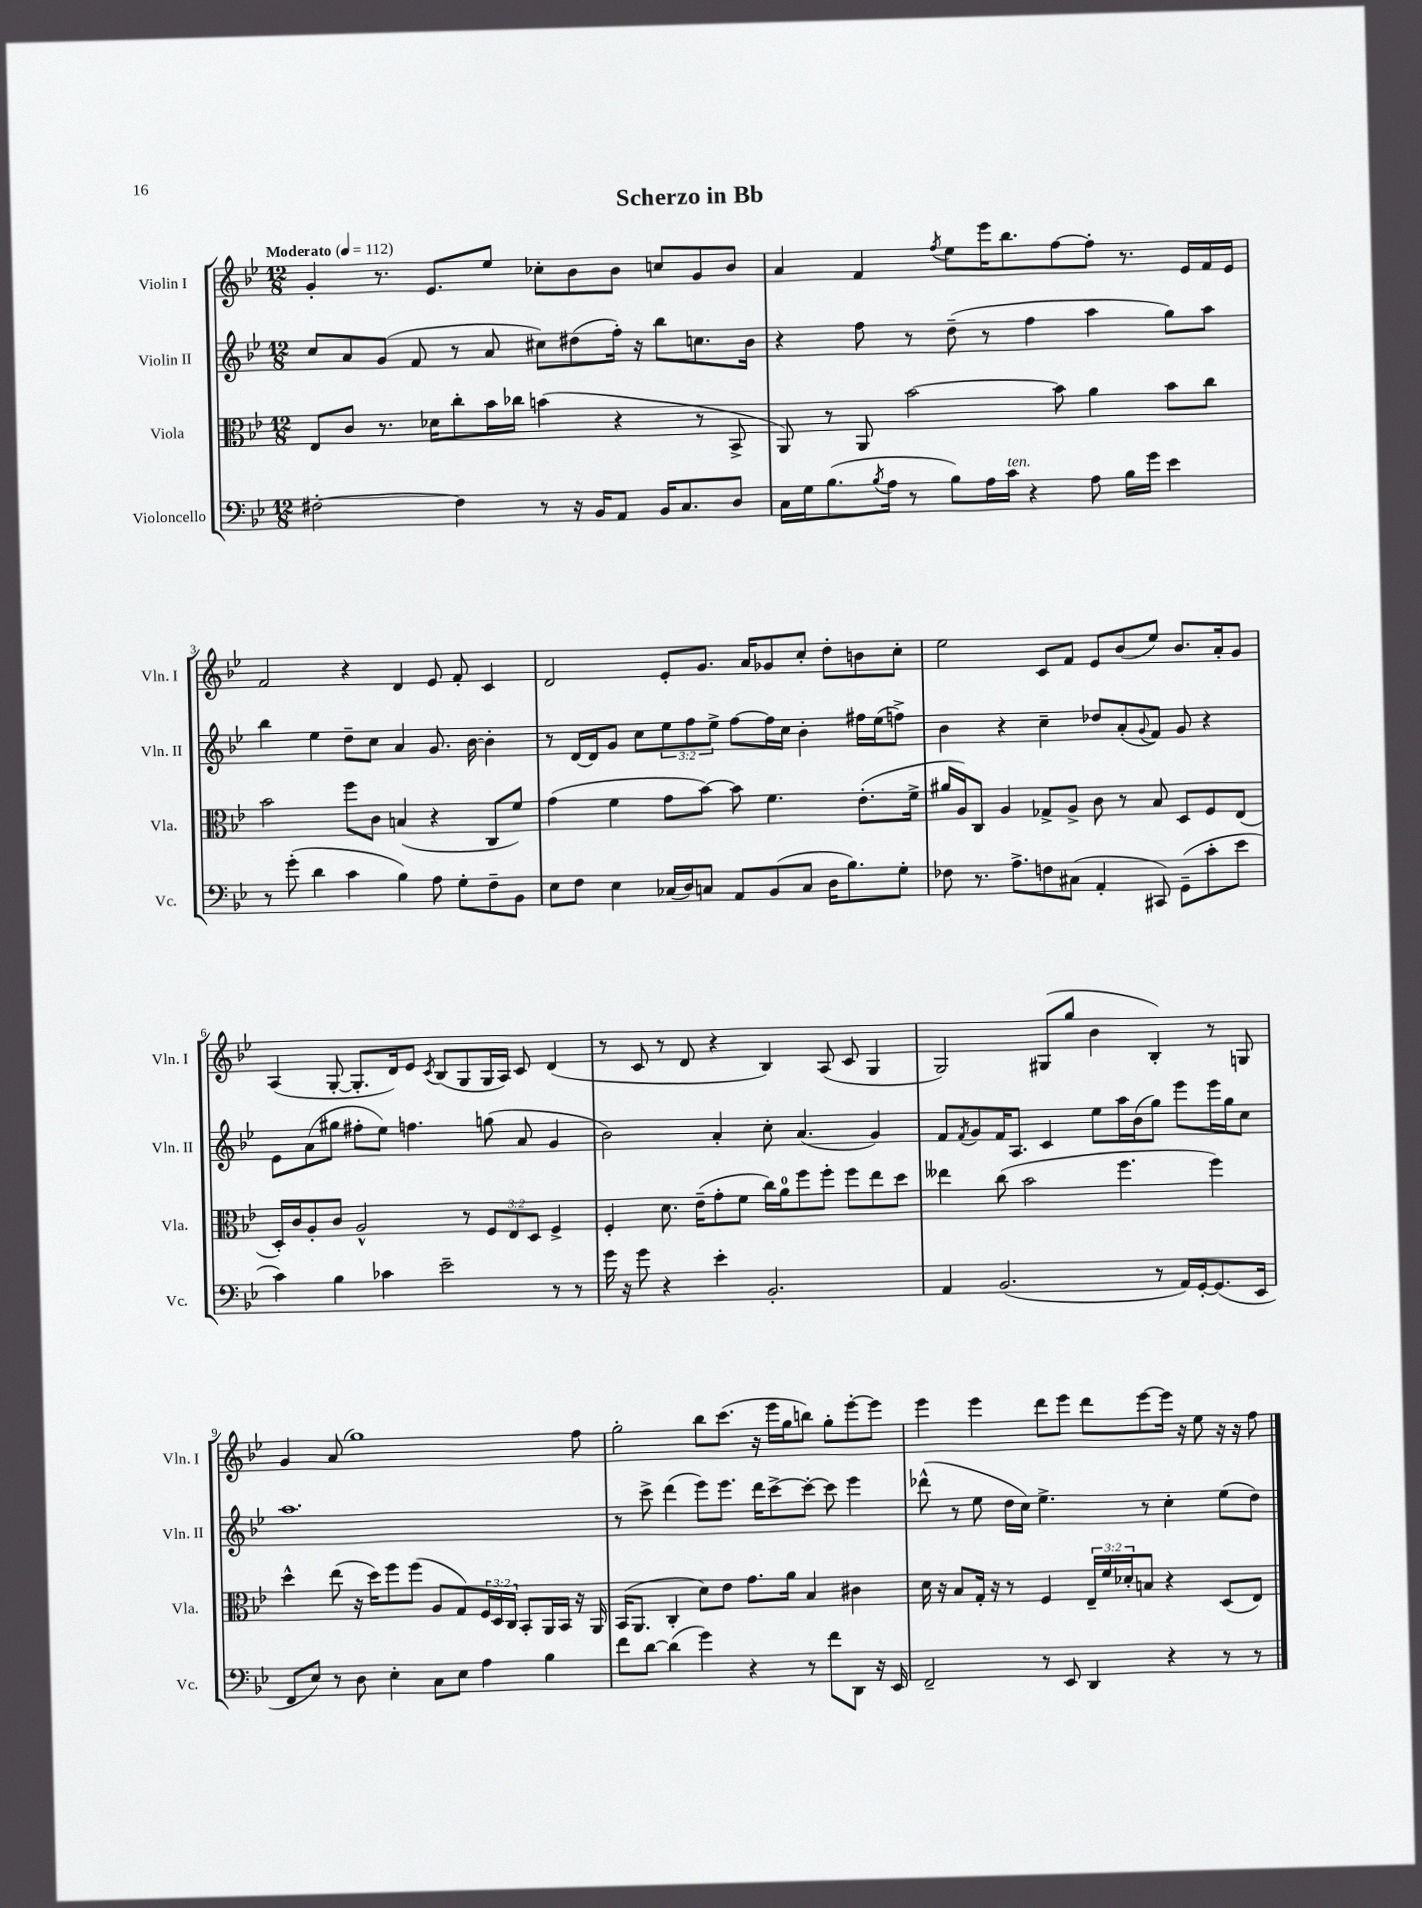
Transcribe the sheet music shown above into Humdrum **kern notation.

**kern	**kern	**kern	**kern
*staff4	*staff3	*staff2	*staff1
*clefF4	*clefC3	*clefG2	*clefG2
*k[b-e-]	*k[b-e-]	*k[b-e-]	*k[b-e-]
*M12/8	*M12/8	*M12/8	*M12/8
*MM112	*MM112	*MM112	*MM112
[2F#'	8E-	8cc	4g'
.	8c	8a	.
.	8.r	(8g	8.r
.	.	8f	.
.	16d-	.	8.e-
4F#]	8cc'	8r	.
.	16b-	8a	8ee-
.	16cc-	.	.
8r	(4b	8cc#)	8cc-'
16r	.	(8dd#	8b-
16BB-	.	.	.
8AA	4r	16ff')	8b-
.	.	16r	.
16BB-	.	8bb-	8cc
8.C	.	.	.
.	8r	8.cc	8g
8D	8BB-^	.	8b-
.	.	16b-	.
=	=	=	=
16C	8AA)	4r	4a
16G	.	.	.
(8.B-	8r	.	.
.	8AA	8ff	4f
8qB-	.	.	.
16A	.	.	.
8r	[2b-	8r	.
.	.	.	8qff
8B-)	.	(8dd~	8ee-
16A	.	8r	16eee-
16c	.	.	8.bb-
4r	.	4ff	.
.	8b-]	.	[8ff
8A	4a	4aa	8ff']
16B-	.	.	8.r
16g	.	.	.
4e-	8b-	8gg)	.
.	.	.	16e-
.	8cc	8aa	16f
.	.	.	16e-
=	=	=	=
8r	2b-	4bb-	2f
(8g'	.	.	.
4d	.	4ee-	.
4c	8ff	8dd~	4r
.	8c	8cc	.
4B-)	(4B	4a	4d
8A	4r	8.g	8e-
8G'	.	.	8f'
.	.	[16b-	.
8F~	8C	4b-']	4c
8BB-	8f)	.	.
=	=	=	=
8E-	(4g	8r	2d
8F	.	[16d	.
.	.	16d]	.
4E-	4f	8g	.
.	.	8cc	.
(16C-	8g	12ee-	8e-'
16D)	.	.	.
.	.	12ff	.
8C	[8b-)	.	8.g
.	.	12ee-^	.
8AA	8b-]	[8ff	.
.	.	.	16a
(8BB-	4.f	16ff]	8g-
.	.	16cc	.
8C	.	4b-'	8cc'
16D	.	.	8dd'
8.B-)	.	.	.
.	(8.e-'	16ff#	8b
.	.	(16ee-	.
8G'	.	8ff^)	8cc'
.	16f^	.	.
=	=	=	=
8F-	16a#	4b-	2ee-
.	16A)	.	.
8.r	8C	.	.
.	4A	4r	.
8.A^	.	.	.
8F	8G-^	4cc~	8c
(8C#	8A^	.	8f
4AA'	8c	8dd-	8e-
.	8r	(8a'	(8b-
.	.	8qqg	.
8CC#)	8B-	8f)	8ee-)
(8GG~	8D	8g	8.b-
8c'	8F	4r	.
.	.	.	16a'
8e-	(8E-	.	8g
=	=	=	=
4c)	16D')	8e-	(4A
.	16c	.	.
.	8A'	(8a	.
4B-	8c	8gg#	[8G'
.	2A^^	8ff#'	8.G']
4c-	.	8ee-)	.
.	.	.	16d)
.	.	4.ff	8e-
.	.	.	8qc
2e-~	.	.	(8B-
.	8r	.	8G
.	12F	(8gg	16G
.	.	.	16A)
.	12E-	.	.
.	.	8a	8c
.	12D	.	.
8r	4F^	4g	(4d
8r	.	.	.
=	=	=	=
16g	4F'	2b-)	8r
16r	.	.	.
8g	.	.	8c
4r	8.d	.	8r
.	.	.	8d
.	(16e-~	.	.
4e-'	8g'	4a'	4r
.	8f	.	.
2.BB-'	16cc)	8cc'	4B-)
.	16a	.	.
.	8ff	(4.a	.
.	8ff'	.	(8A
.	8ff	.	8c
.	8ee-	4g)	4G
.	8dd	.	.
=	=	=	=
4AA	4ee--	8f	2G)
.	.	8qf	.
.	.	8g	.
(2.BB-	(8cc	16f	.
.	.	8.A	.
.	2b-	.	.
.	.	4c	(8G#
.	.	.	8gg
.	.	8ee-	4b-
.	4.ff	16aa	.
.	.	(16b-	.
8r	.	8gg)	4B-')
16AA)	.	8eee-	.
[16GG'	.	.	.
(8.GG]	4ff)	16eee-	8r
.	.	16gg	.
.	.	8cc	8G
16EE-	.	.	.
=	=	=	=
8FF	4dd^^	1.aa	4g
8E-)	.	.	.
8r	(8ee-	.	(8a
8D	16r	.	1gg)
.	16dd)	.	.
4E-'	8ff	.	.
.	(8ff	.	.
8C	8A	.	.
8E-	8G)	.	.
4A	24F	.	.
.	24D	.	.
.	24C	.	.
.	8BB-'	.	.
4B-	16AA	.	.
.	16BB-	.	.
.	16r	.	8ff
.	16AA	.	.
=	=	=	=
8f	(16BB-	8r	2gg'
.	8.AA	.	.
[8d	.	8ccc^	.
(4d]	4C'	(4ddd	.
4g)	8d)	8eee-)	8bb-
.	8e-	8.eee-	(8.ccc
4r	8.g	.	.
.	.	16ddd	16r
.	.	[8ccc^	16eee-
.	16a	.	16gg
8r	4B-	8ccc'_	8bb)
8f	.	8ccc]	8gg'
8DD	4c#	4eee-	[8eee-'
16r	.	.	8eee-]
16EE-	.	.	.
=	=	=	=
2FF~	16d	(8ddd-^^	4eee-
.	16r	.	.
.	8B-	8r	.
.	16G'	8ee-	4eee-
.	16r	.	.
.	8r	16dd	.
.	.	16cc)	.
8r	4F	4.ee-^	8ddd
8EE-	.	.	8eee-
4DD	24E-~	.	8ddd
.	24f	.	.
.	24d-'	.	.
.	8B	8r	[8eee-
4r	4r	4cc'	16eee-]
.	.	.	16r
.	.	.	8ee-
8r	(8D	(8ee-	16r
.	.	.	16r
8r	8E-)	8dd)	8ff
==	==	==	==
*-	*-	*-	*-
